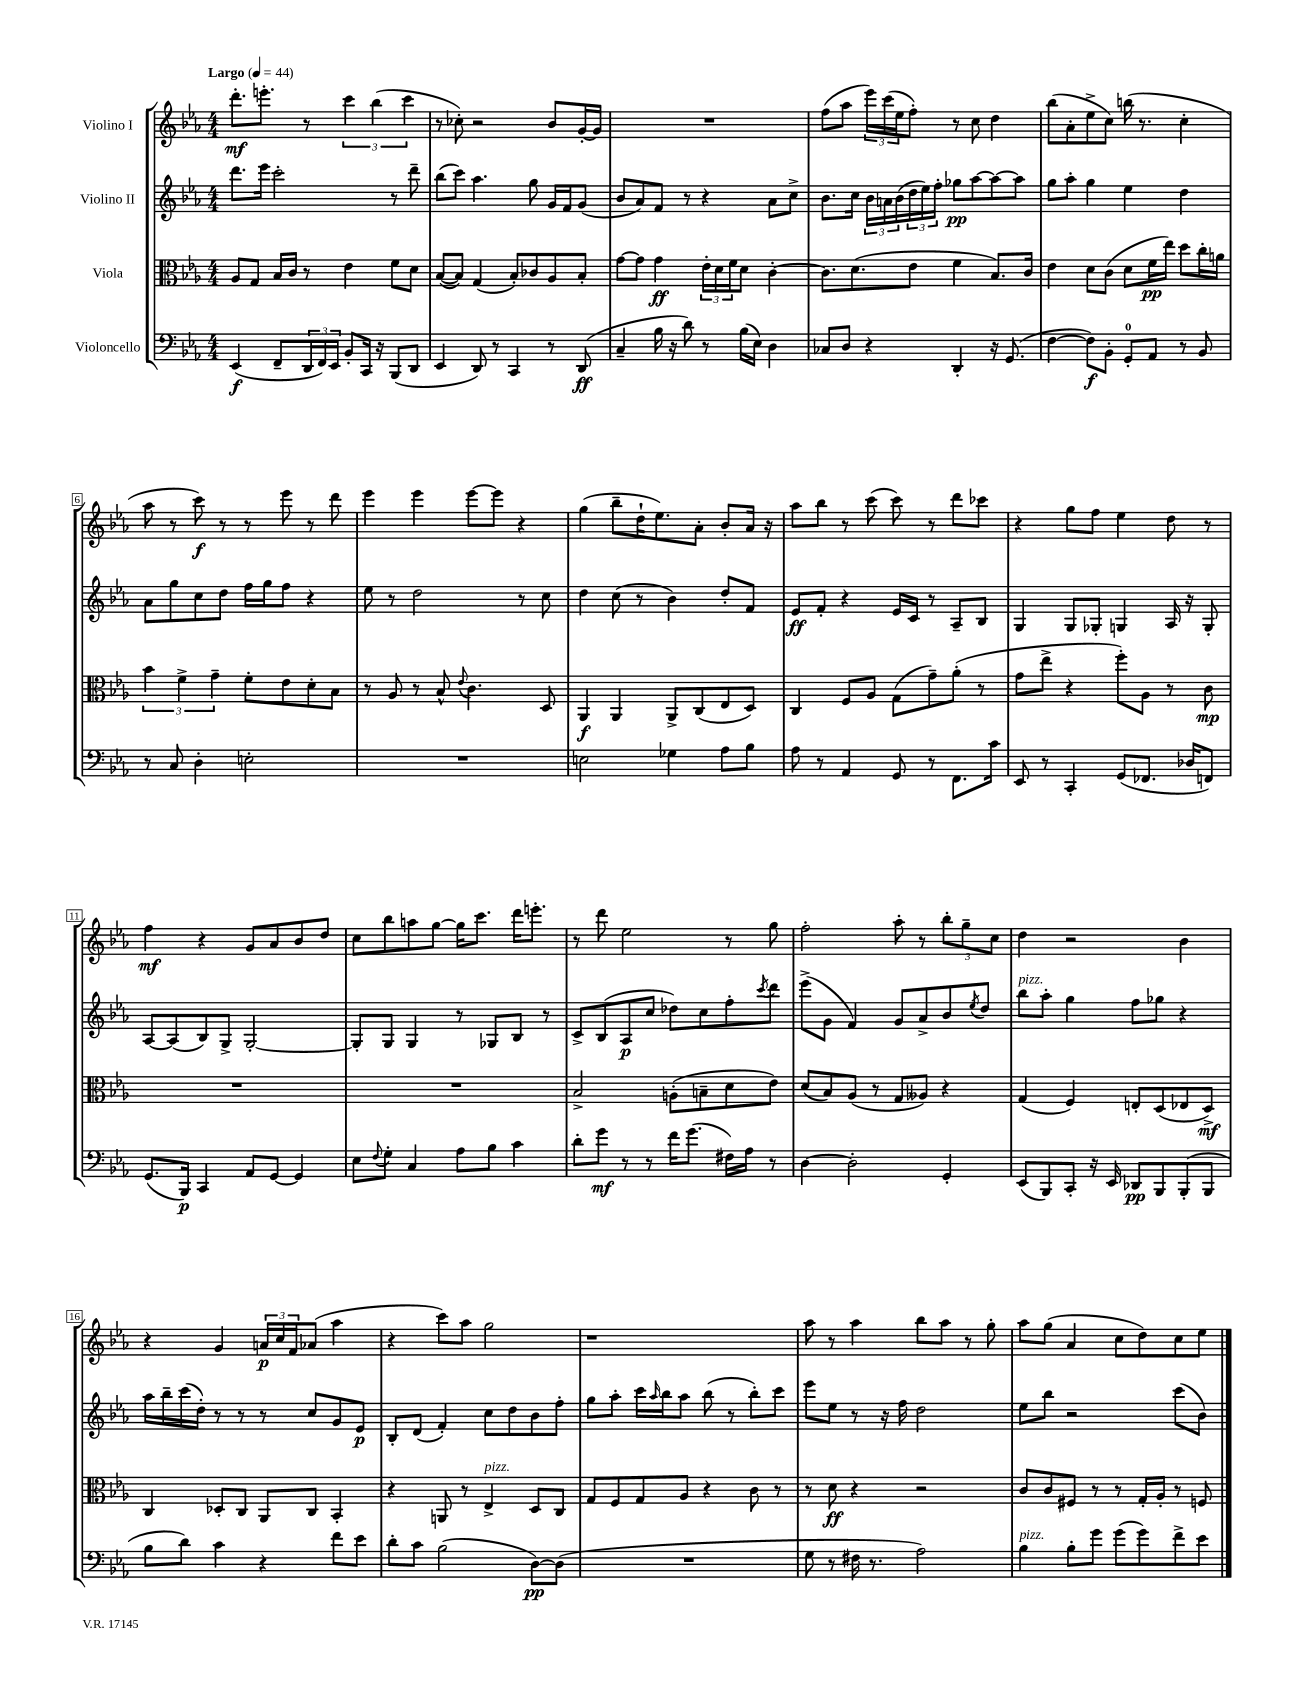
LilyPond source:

<<
\new StaffGroup <<
\new Staff = "s0" \with { instrumentName = "Violino I" } {
    \clef treble \key ees \major \numericTimeSignature \time 4/4 \tempo "Largo" 4 = 44
    d'''8.-.\mf e'''8.-. r8 \tuplet 3/2 { c'''4 bes''4( c'''4 } |
    r8 ces''8-.) r2 bes'8 g'16~-. g'16 |
    R1 |
    f''8( aes''8 \tuplet 3/2 { ees'''16) c'''16( ees''16 } f''8-.) r8 c''8 d''4 |
    bes''8( aes'8-. ees''8-> c''8) b''16( r8. c''4-. |
    aes''8 r8 c'''8\f) r8 r8 ees'''8 r8 d'''8 |
    ees'''4 ees'''4 ees'''8~ ees'''8 r4 |
    g''4( bes''8-- d''16-! ees''8.) aes'8-. bes'8-. aes'16 r16 |
    aes''8 bes''8 r8 c'''8( c'''8) r8 d'''8 ces'''8 |
    r4 g''8 f''8 ees''4 d''8 r8 |
    f''4\mf r4 g'8 aes'8 bes'8 d''8 |
    c''8 bes''8 a''8 g''8~ g''16 c'''8. d'''16 e'''8.-. |
    r8 d'''8 ees''2 r8 g''8 |
    f''2-. aes''8-. r8 \tuplet 3/2 { bes''8-. g''8-- c''8 } |
    d''4 r2 bes'4 |
    r4 g'4 \tuplet 3/2 { a'16\p c''16 f'16 } aes'8( aes''4 |
    r4 c'''8) aes''8 g''2 |
    r1 |
    aes''8 r8 aes''4 bes''8 aes''8 r8 g''8-. |
    aes''8 g''8( aes'4 c''8 d''8) c''8 ees''8 \bar "|." |
}
\new Staff = "s1" \with { instrumentName = "Violino II" } {
    \clef treble \key ees \major \numericTimeSignature \time 4/4
    d'''8. ees'''16 c'''2-. r8 d'''8-- |
    bes''8( c'''8) aes''4. g''8 g'16 f'16 g'8( |
    bes'8 aes'8) f'8 r8 r4 aes'8 c''8-> |
    bes'8. c''16 \tuplet 3/2 { bes'16 a'16 bes'16( } \tuplet 3/2 { d''16 ees''16) f''16-. } ges''8\pp aes''8~ aes''8~ aes''8 |
    g''8 aes''8-. g''4 ees''4 d''4 |
    aes'8 g''8 c''8 d''8 f''16 g''16 f''8 r4 |
    ees''8 r8 d''2 r8 c''8 |
    d''4 c''8( r8 bes'4) d''8-. f'8 |
    ees'8\ff f'8-. r4 ees'16 c'16 r8 aes8-- bes8 |
    g4 g8 ges8-. g4 aes16 r16 g8-. |
    aes8~ aes8( bes8) g8-> g2~-. |
    g8-. g8 g4 r8 ges8 bes8 r8 |
    c'8-> bes8( aes8\p c''8 des''8) c''8 f''8-. \acciaccatura { c'''8 } d'''8 |
    ees'''8->( g'8 f'4) g'8 aes'8-> bes'8 \acciaccatura { ees''8 } d''8 |
    bes''8^\markup { \italic "pizz." } aes''8-. g''4 f''8 ges''8 r4 |
    aes''16 bes''16-- c'''16( d''16-.) r8 r8 r8 c''8 g'8 ees'8\p |
    bes8-. d'8( f'4-.) c''8 d''8 bes'8 f''8-. |
    g''8 aes''8-. c'''16 \grace { aes''16 } bes''16 aes''8 bes''8( r8 bes''8-.) c'''8 |
    ees'''8 ees''8 r8 r16 f''16 d''2 |
    ees''8 bes''8 r2 c'''8( bes'8) \bar "|." |
}
\new Staff = "s2" \with { instrumentName = "Viola" } {
    \clef alto \key ees \major \numericTimeSignature \time 4/4
    aes8 g8 bes16 c'16 r8 ees'4 f'8 d'8 |
    bes8~( bes8) g4( bes8-.) ces'8 aes8 bes8-. |
    g'8~ g'8 g'4\ff \tuplet 3/2 { ees'16-. d'16 f'16 } d'8 c'4~-. |
    c'8. d'8.( ees'8 f'4 bes8.) c'16 |
    ees'4 d'8 c'8( d'8 f'16\pp ees''16) d''8 c''16-. a'16 |
    \tuplet 3/2 { bes'4 f'4-> g'4-- } f'8-. ees'8 d'8-. bes8 |
    r8 aes8 r8 bes8-^ \appoggiatura { ees'8 } c'4. d8 |
    aes,4\f aes,4 aes,8-> c8( ees8 d8) |
    c4 f8 aes8 g8( g'8--) aes'8-.( r8 |
    g'8 ees''8-> r4 f''8-.) aes8 r8 c'8\mp |
    R1 |
    R1 |
    bes2-> a8-.( b8-- d'8 ees'8) |
    d'8( bes8) aes8( r8 g8 aeses8) r4 |
    g4( f4) e8-. d8( ees8 d8->\mf) |
    c4 des8-. c8 aes,8 c8 bes,4-. |
    r4 a,8 r8 ees4->^\markup { \italic "pizz." } d8 c8 |
    g8 f8 g8 aes8 r4 c'8 r8 |
    r8 d'8\ff r4 r2 |
    c'8 c'8 fis8 r8 r8 g16-. aes16-. r8 f8 \bar "|." |
}
\new Staff = "s3" \with { instrumentName = "Violoncello" } {
    \clef bass \key ees \major \numericTimeSignature \time 4/4
    ees,4\f( f,8-- \tuplet 3/2 { d,16 f,16) ees,16 } bes,8-. c,16 r16 bes,,8( d,8 |
    ees,4 d,8) r8 c,4 r8 d,8\ff( |
    c4-- bes16 r16 d'8) r8 bes16( ees16) d4 |
    ces8 d8 r4 d,4-. r16 g,8.( |
    f4~ f8\f) bes,8-. g,8-0-. aes,8 r8 bes,8 |
    r8 c8 d4-. e2-. |
    R1 |
    e2 ges4 aes8 bes8 |
    aes8 r8 aes,4 g,8 r8 f,8. c'16 |
    ees,8 r8 c,4-. g,8( fes,8. des16 f,8) |
    g,8.( bes,,16\p) c,4 aes,8 g,8~ g,4 |
    ees8 \appoggiatura { f8 } g8-. c4 aes8 bes8 c'4 |
    d'8-. g'8\mf r8 r8 f'16 g'8.( fis16) aes16 r8 |
    d4~ d2-. g,4-. |
    ees,8( bes,,8) c,8-. r16 ees,16 des,8\pp bes,,8 bes,,8-.( bes,,8 |
    bes8 d'8) c'4 r4 f'8 ees'8 |
    d'8-. c'8 bes2( d8~\pp) d8( |
    R1 |
    g8 r8 fis16 r8. aes2) |
    bes4^\markup { \italic "pizz." } bes8-. g'8 g'8( g'8) f'8-> ees'8 \bar "|." |
}
>>
>>
\layout { \context { \Score \override BarNumber.stencil = #(make-stencil-boxer 0.1 0.3 ly:text-interface::print) } }
